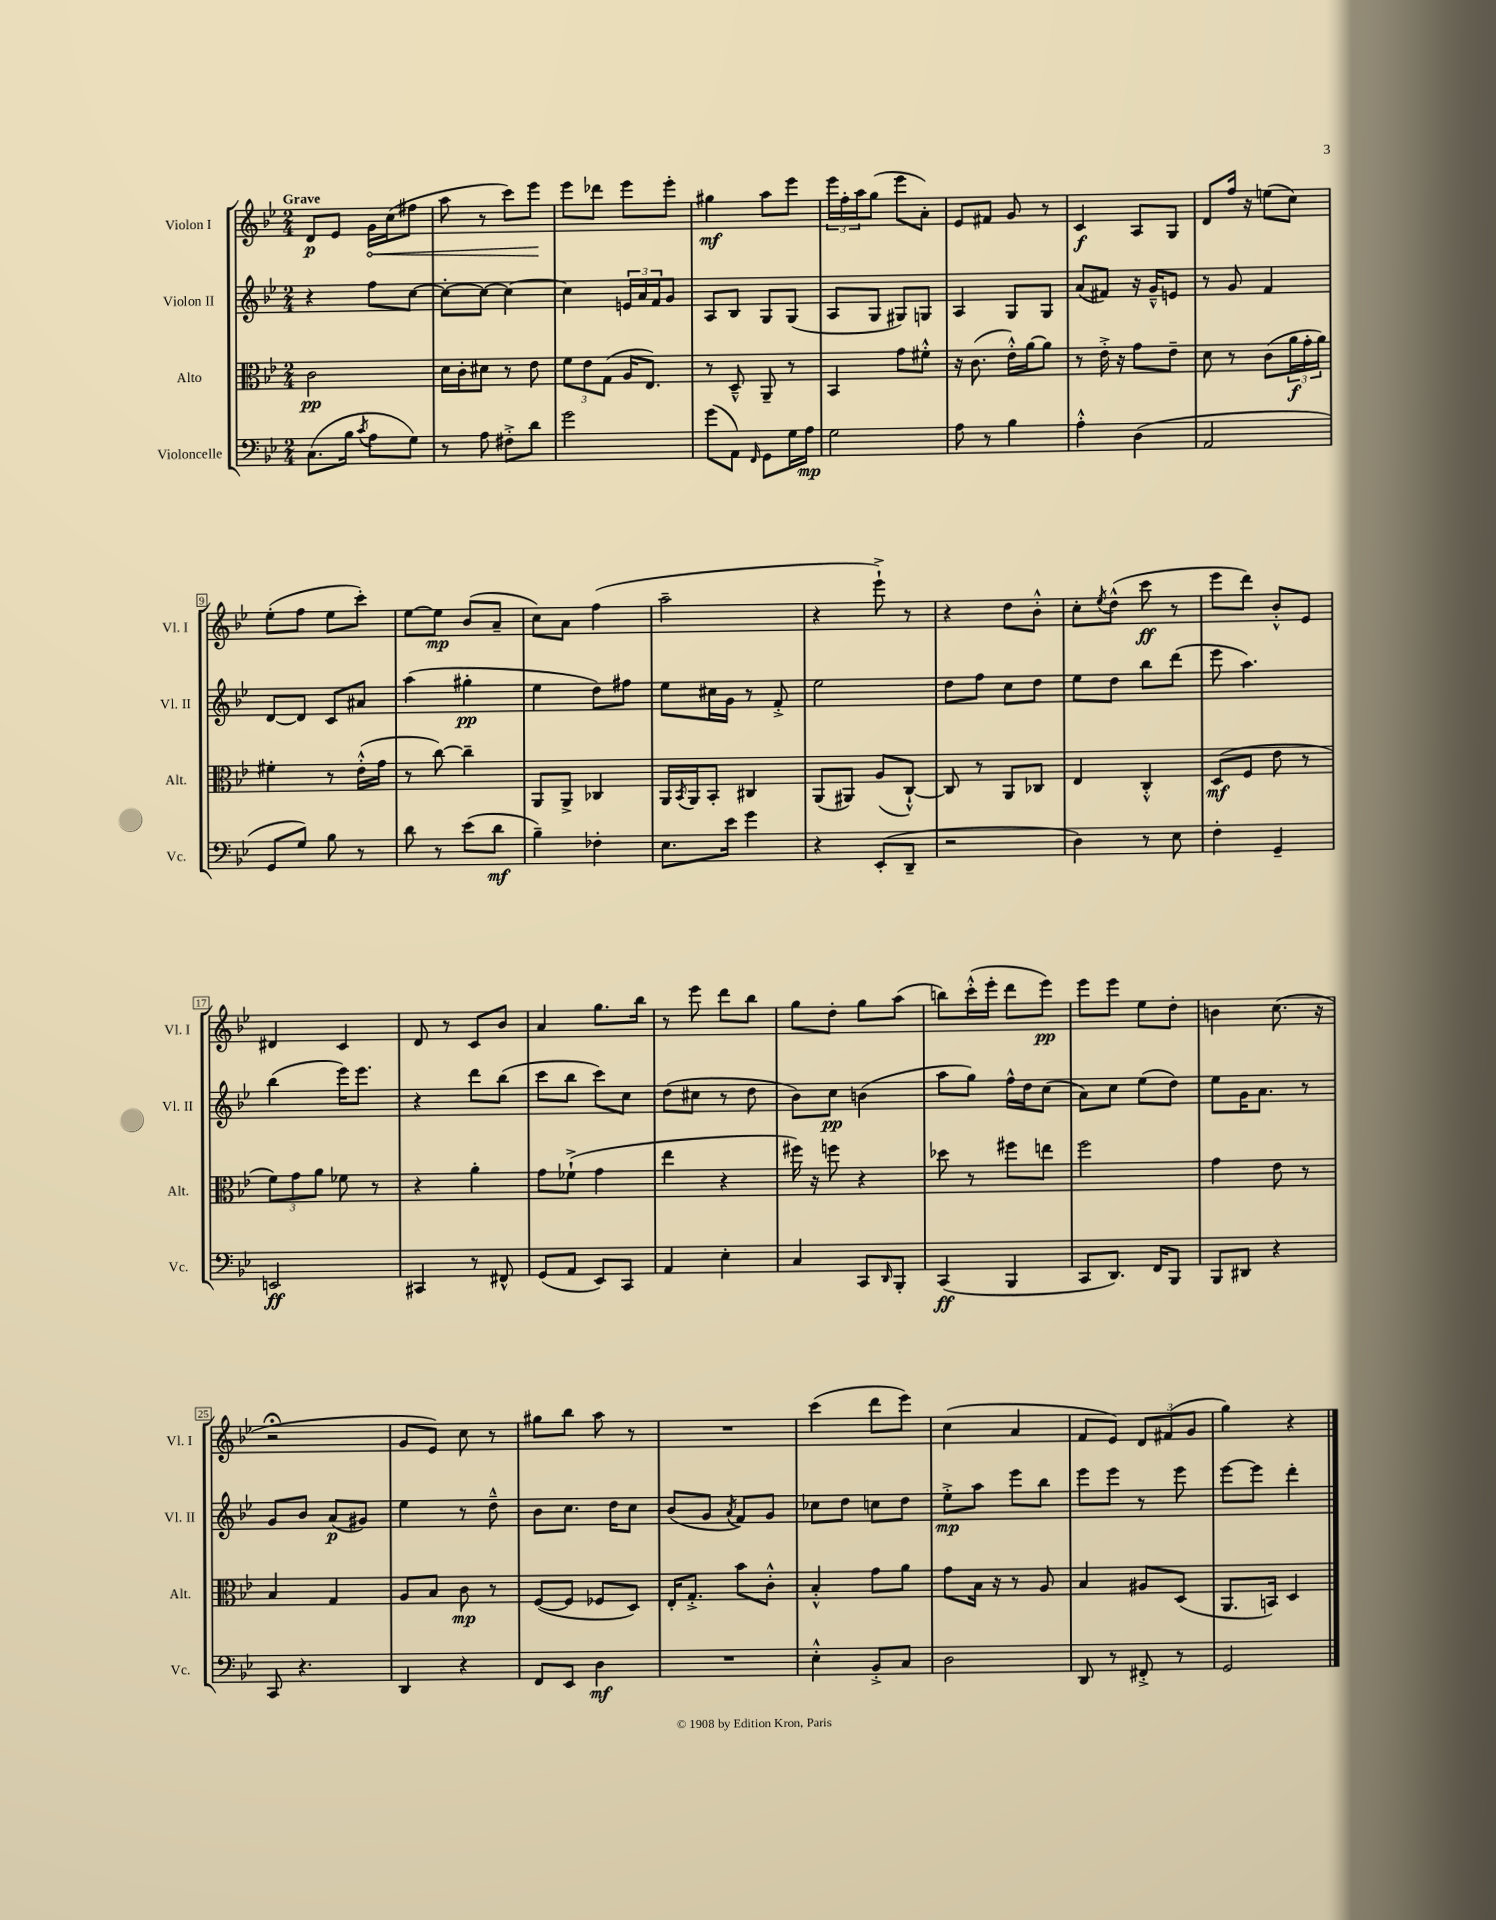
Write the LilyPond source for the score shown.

<<
\new StaffGroup <<
\new Staff = "s0" \with { instrumentName = "Violon I" shortInstrumentName = "Vl. I" } {
    \clef treble \key bes \major \numericTimeSignature \time 2/4 \tempo "Grave"
    d'8\p ees'8 \once \override Hairpin.circled-tip = ##t g'16\< c''16( fis''8 |
    a''8 r8 c'''8) ees'''8\! |
    ees'''8 des'''8 ees'''8 ees'''8-. |
    gis''4\mf a''8 ees'''8 |
    \tuplet 3/2 { ees'''16 f''16-. a''16 } g''8( ees'''8 a'8-.) |
    ees'8 fis'8 g'8 r8 |
    c'4\f a8 g8 |
    d'8 f''16 r16 e''8( c''8) |
    ees''8-.( f''8 ees''8 c'''8-.) |
    ees''8~ ees''8\mp bes'8( a'8-- |
    c''8) a'8 f''4( |
    a''2-- |
    r4 ees'''8-!->) r8 |
    r4 d''8 bes'8-.-^ |
    c''8-. \acciaccatura { ees''8 } d''8-^( c'''8\ff r8 |
    ees'''8 d'''8) bes'8-.-^ ees'8 |
    dis'4 c'4 |
    d'8 r8 c'8 bes'8 |
    a'4 g''8. bes''16 |
    r8 ees'''8 d'''8 bes''8 |
    g''8 d''8-. g''8 a''8( |
    b''8) c'''16-.-^( ees'''16-. d'''8 ees'''8\pp) |
    ees'''8 ees'''8 ees''8 d''8-. |
    b'4 c''8.( r16 |
    r2\fermata |
    g'8 ees'8) c''8 r8 |
    gis''8 bes''8 a''8 r8 |
    R2 |
    c'''4( d'''8 ees'''8) |
    c''4( a'4 |
    f'8 ees'8) \tuplet 3/2 { d'8 fis'8( g'8 } |
    g''4) r4 \bar "|." |
}
\new Staff = "s1" \with { instrumentName = "Violon II" shortInstrumentName = "Vl. II" } {
    \clef treble \key bes \major \numericTimeSignature \time 2/4
    r4 f''8 c''8~ |
    c''8~-. c''8~ c''4~ |
    c''4 \tuplet 3/2 { e'16 a'16 f'16 } g'8 |
    a8 bes8 g8 g8( |
    a8 g8 gis8) g8 |
    a4 g8 g8 |
    a'8( fis'8) r16 g'16---^ e'8 |
    r8 g'8 f'4 |
    d'8~ d'8 c'8 ais'8 |
    a''4( gis''4-.\pp |
    ees''4 d''8) fis''8 |
    ees''8 cis''16 g'16 r8 f'8-.-> |
    ees''2 |
    d''8 f''8 c''8 d''8 |
    ees''8 d''8 bes''8 d'''8( |
    ees'''8 a''4.) |
    bes''4( ees'''16) ees'''8. |
    r4 d'''8 bes''8( |
    c'''8 bes''8 c'''8) c''8 |
    d''8( cis''8 r8 d''8 |
    bes'8) c''8\pp b'4( |
    a''8 g''8) f''16-^ d''16 c''8( |
    a'8) c''8 ees''8( d''8) |
    ees''8 g'16 a'8. r8 |
    g'8 bes'8 a'8\p( gis'8) |
    ees''4 r8 d''8---^ |
    bes'8 c''8. d''16 c''8 |
    bes'8( g'8 \acciaccatura { a'8 } f'8) g'8 |
    ces''8 d''8 c''8 d''8 |
    ees''8-.->\mp a''8 ees'''8 bes''8 |
    ees'''8 ees'''8 r8 ees'''8 |
    ees'''8~ ees'''8 d'''4-. \bar "|." |
}
\new Staff = "s2" \with { instrumentName = "Alto" shortInstrumentName = "Alt." } {
    \clef alto \key bes \major \numericTimeSignature \time 2/4
    c'2\pp |
    d'16 c'16-. dis'8 r8 ees'8 |
    \tuplet 3/2 { f'8 ees'8 g8( } a16 ees8.) |
    r8 d8---^ a,8-- r8 |
    bes,4 g'8 fis'8-.-^ |
    r16 c'8.( ees'16-.-^) a'16~ a'8 |
    r8 ees'16-.-> r16 g'8 ees'8-- |
    d'8 r8 c'8( \tuplet 3/2 { a'16\f g'16-. a'16) } |
    fis'4-. r8 ees'16-.-^( g'16 |
    r8 c''8~) c''4-- |
    a,8 a,8-> ces4 |
    a,16 \acciaccatura { bes,8 } a,16 bes,8-. cis4 |
    a,8( ais,8) a8( c8~-!-^) |
    c8 r8 a,8 ces8 |
    ees4 c4-.-^ |
    d8\mf( f8 ees'8 r8 |
    \tuplet 3/2 { f'8) g'8 a'8 } fes'8 r8 |
    r4 a'4-. |
    g'8 fes'8-!->( g'4 |
    ees''4 r4 |
    fis''16) r16 f''8 r4 |
    des''8 r8 fis''8 e''8 |
    f''2 |
    g'4 ees'8 r8 |
    bes4 g4 |
    a8 bes8 c'8\mp r8 |
    f8~( f8 fes8 d8) |
    ees16-. g8.-.-> bes'8 c'8-.-^ |
    bes4-.-^ g'8 a'8 |
    g'8 bes16 r16 r8 a8 |
    bes4 ais8 d8( |
    a,8. b,16) d4 \bar "|." |
}
\new Staff = "s3" \with { instrumentName = "Violoncelle" shortInstrumentName = "Vc." } {
    \clef bass \key bes \major \numericTimeSignature \time 2/4
    c8.( bes16 \acciaccatura { c'8 } a8 g8) |
    r8 a8 fis8-.-> d'8 |
    g'2 |
    g'8( a,8) \grace { f,16 } g,8 g16 a16\mp |
    g2 |
    a8 r8 bes4 |
    a4-.-^ d4( |
    a,2 |
    g,8 g8) bes8 r8 |
    d'8 r8 ees'8( d'8\mf |
    bes4--) fes4-. |
    ees8. ees'16 g'4 |
    r4 ees,8-.( d,8-- |
    r2 |
    d4) r8 ees8 |
    f4-. g,4-- |
    e,2\ff |
    cis,4 r8 fis,8-^ |
    g,8( a,8 ees,8) c,8 |
    a,4 ees4-. |
    c4 c,8 \grace { d,16 } bes,,8-. |
    c,4\ff( bes,,4 |
    c,8 d,8.) f,16 bes,,8 |
    bes,,8 dis,8 r4 |
    c,8 r4. |
    d,4 r4 |
    f,8 ees,8 d4\mf |
    R2 |
    ees4-.-^ bes,8-.-> c8 |
    d2 |
    d,8 r8 fis,8-.-> r8 |
    g,2 \bar "|." |
}
>>
>>
\layout { \context { \Score \override BarNumber.stencil = #(make-stencil-boxer 0.1 0.3 ly:text-interface::print) } }
